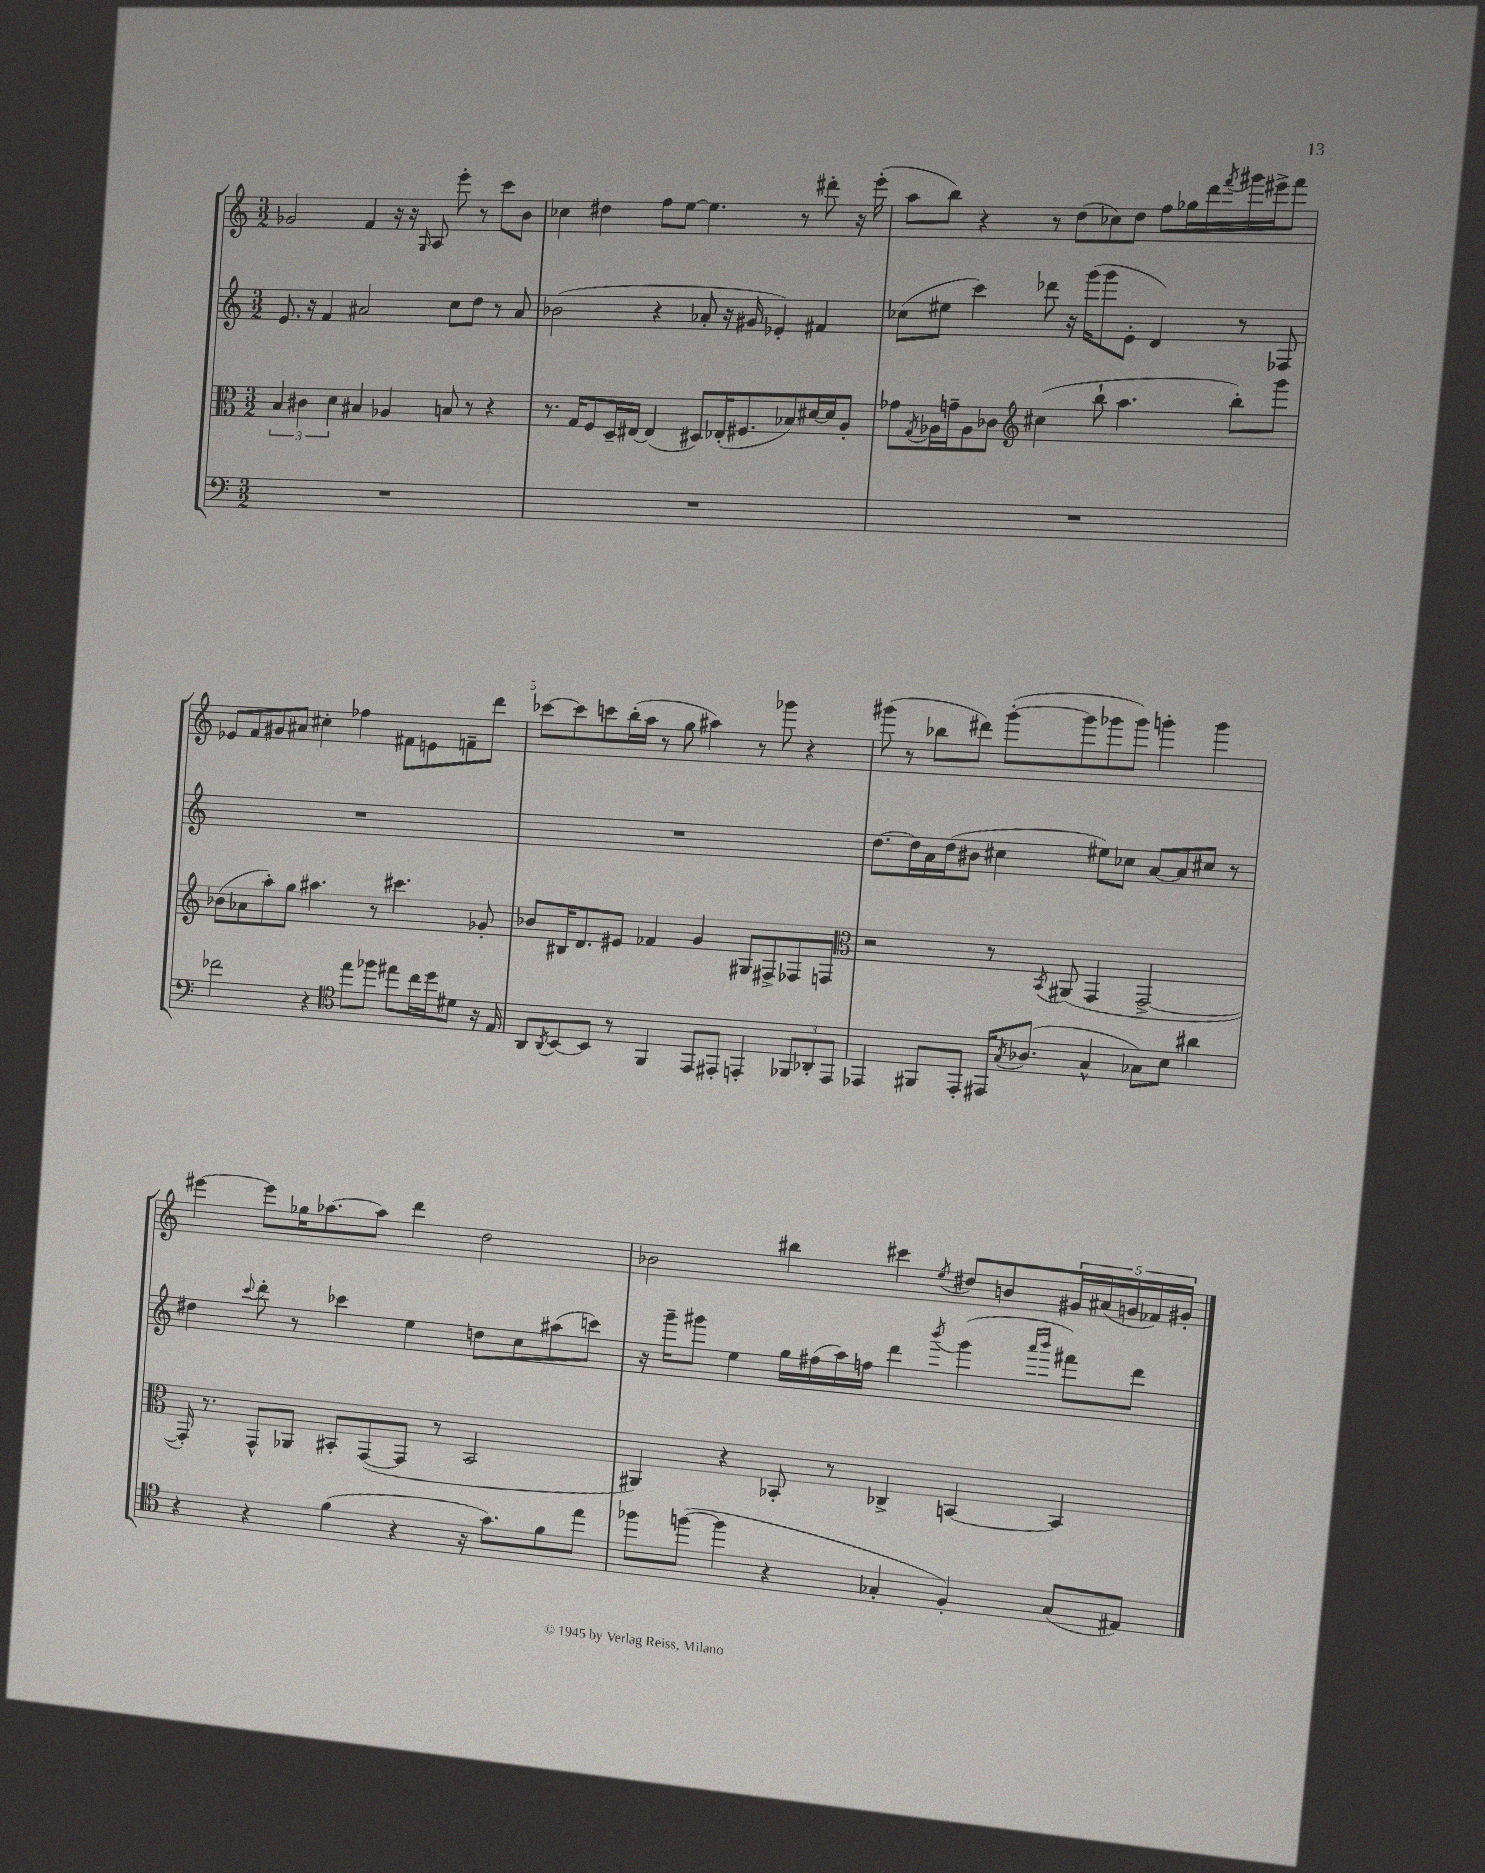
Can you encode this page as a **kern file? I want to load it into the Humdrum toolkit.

**kern	**kern	**kern	**kern
*part4	*part3	*part2	*part1
*staff4	*staff3	*staff2	*staff1
*clefF4	*clefC3	*clefG2	*clefG2
*k[]	*k[]	*k[]	*k[]
*M3/2	*M3/2	*M3/2	*M3/2
=1	=1	=1	=1
1.r	6B/	8.e/	2g-X/
.	6c#X\	.	.
.	.	16r	.
.	.	4f/	.
.	6d\	.	.
.	4B#X/	2a#X/	4f/
.	4A-X/	.	16r
.	.	.	16r
.	.	.	16qqG/
.	.	.	8A/
.	8Bn/	8cc\L	8eee'\
.	8r	8dd\J	8r
.	4r	8r	8ccc\L
.	.	8a#/	8b\J
=2	=2	=2	=2
1.r	8.r	(2b-X\	4cc-X\
.	16G/KL	.	.
.	8F/	.	4dd#X\
.	16D~/L	.	.
.	[16E#X/JJ	.	.
.	(4E#/]	4r	8ff\L
.	.	.	[8ee\J
.	8D#X/L)	8a-X'/	4.ee\]
.	(16E-X'/K	16r	.
.	8.F#X/	16g#X/	.
.	.	4e-X'/)	.
.	8B-X/)	.	8r
.	[16d#X/L	4f#X/	8ddd#X'\
.	16d#/J]	.	.
.	8A'/J	.	16r
.	.	.	(16eee'\
=3	=3	=3	=3
1.r	8g-X\L	(8cc-X\L	8aa\L
.	8qG/	.	.
.	16A-X\L	8ee#X\J	8bb\J)
.	16gn~\J	.	.
.	8A-\	4ccc\)	4r
.	8c-X\J	.	.
*	*clefG2	*	*
.	(4cc#X\	8ddd-X\	8r
.	.	16r	(8dd\L
.	.	(16ggg\KL	.
.	8bb`\	8ggg\	8cc-X\)
.	4.aa\	8e'\J	8dd\J
.	.	4d/)	8ff\L
.	.	.	16gg-X\L
.	.	.	16ddd\
.	.	.	8qfff/
.	8bb'\L)	8r	16ggg#X\
.	.	.	16eee#X^\J
.	8ggg\J	8F-X/	8fff\J
!!LO:LB:g=z
=4	=4	=4	=4
2f-X\	(8b-X\L	1.r	8e-X/L
.	8a-X\	.	8f/
.	8aa'\)	.	8g#X/
.	8gg\J	.	8a#X/J
4r	4.aa#X\	.	4cc#X'\
*clefC4	*	*	*
8ee\L	.	.	4ff-X\
8ff-X\J	8r	.	.
8ee#X\L	4.ccc#X\	.	8f#X\L
16cc\L	.	.	8en\
16dd\J	.	.	.
8d#X\J	.	.	8fn~\
16r	8g-X'/	.	8ddd\J
16E/	.	.	.
=5	=5	=5	=5
8AA/L	8b-X/L	1.r	[8ccc-X\L
8qAA/	.	.	.
[8BB/	16B#X/K	.	8ccc-\]
.	8.d/	.	.
8BB/J]	.	.	8cccn\
8r	8e#X/J	.	(16bb'\L
.	.	.	16aa\JJ
4FF/	4f-X/	.	8r
.	.	.	8gg\
8EE/L	4g/	.	4aa#X\)
8EE#X'/J	.	.	.
4EEn'/	8G#X/L	.	8r
.	8F#X^/	.	8ggg-X\
12FF-X/L	8F-X/	.	4r
12AA-X'/	.	.	.
.	8Fn/J	.	.
12EE/J	.	.	.
=6	=6	=6	=6
*	*clefC3	*	*
4EE-X/	2r	[8.dd\L	(8ggg#X\
.	.	.	8r
.	.	16dd\L]	.
8FF#X/L	.	16a\	8bb-X\L
.	.	(16dd\J	.
8EE-'/J	.	8b#X\J	8ddd#X\J)
16EE#X/KL	8r	4cc#X\	([8ggg#'\L
8qG/	.	.	.
(8.A-X/J	.	.	.
.	8qBB/	.	.
.	(8AA#X/	.	8ggg#\]
4G^^/	4GG/	8ee#X\L)	8ggg-X\
.	.	8cc-X\J	8ggg-\J)
8G-X\L)	[2GG^/	[8a/L	4gggn'\
8B\J	.	8a/]	.
4a#X\	.	8cc#X/J	4ggg\
.	.	8r	.
!!LO:LB:g=z
=7	=7	=7	=7
4r	16GG'/])	4dd#X\	[4eee#X\
.	8.r	.	.
.	.	8qqccc/	.
4r	8GG^^/L	8ddd'\	8eee#\L]
.	8AA-X/J	8r	16gg-X\K
.	.	.	[8.aa-X\
(4f\	8BB#X'/L	4ccc-X\	.
.	([8GG/	.	8aa-\J]
4r	8GG/J]	4ee\	4ddd\
.	8r	.	.
16r	2BB#/	8ddn\L	2dd\
8.g\L)	.	.	.
.	.	8cc\	.
8f\	.	(8aa#X\	.
8ee\J	.	8cccn\J)	.
=8	=8	=8	=8
8ff-X\L	4AA#X/)	16r	2b-X\
.	.	16ggg~\KL	.
([8ffn\J	.	8ggg#X\J	.
4ff\]	4r	4ee\	.
4r	8BB-X'/	16gg\LL	4bb#X\
.	.	(16ff#X\	.
.	8r	16aa\)	.
.	.	16ffn\JJ	.
4G-X'/	4C-X^/	4ddd\	4ccc#X\
.	.	8qbbb/	8qee/
4F'/)	[4BBn/	(4ggg#\	8dd#X/L
.	.	.	8bn/
.	.	16qqaaa/LL	.
.	.	16qqbbb/JJ	.
(8G-/L	4BB/]	8fff#X\L)	20g#X/L
.	.	.	(20a#X/
.	.	.	20gn/
8E#X/J)	.	8ddd\J	.
.	.	.	20f-X/)
.	.	.	20g#X'/JJ
==	==	==	==
*-	*-	*-	*-
